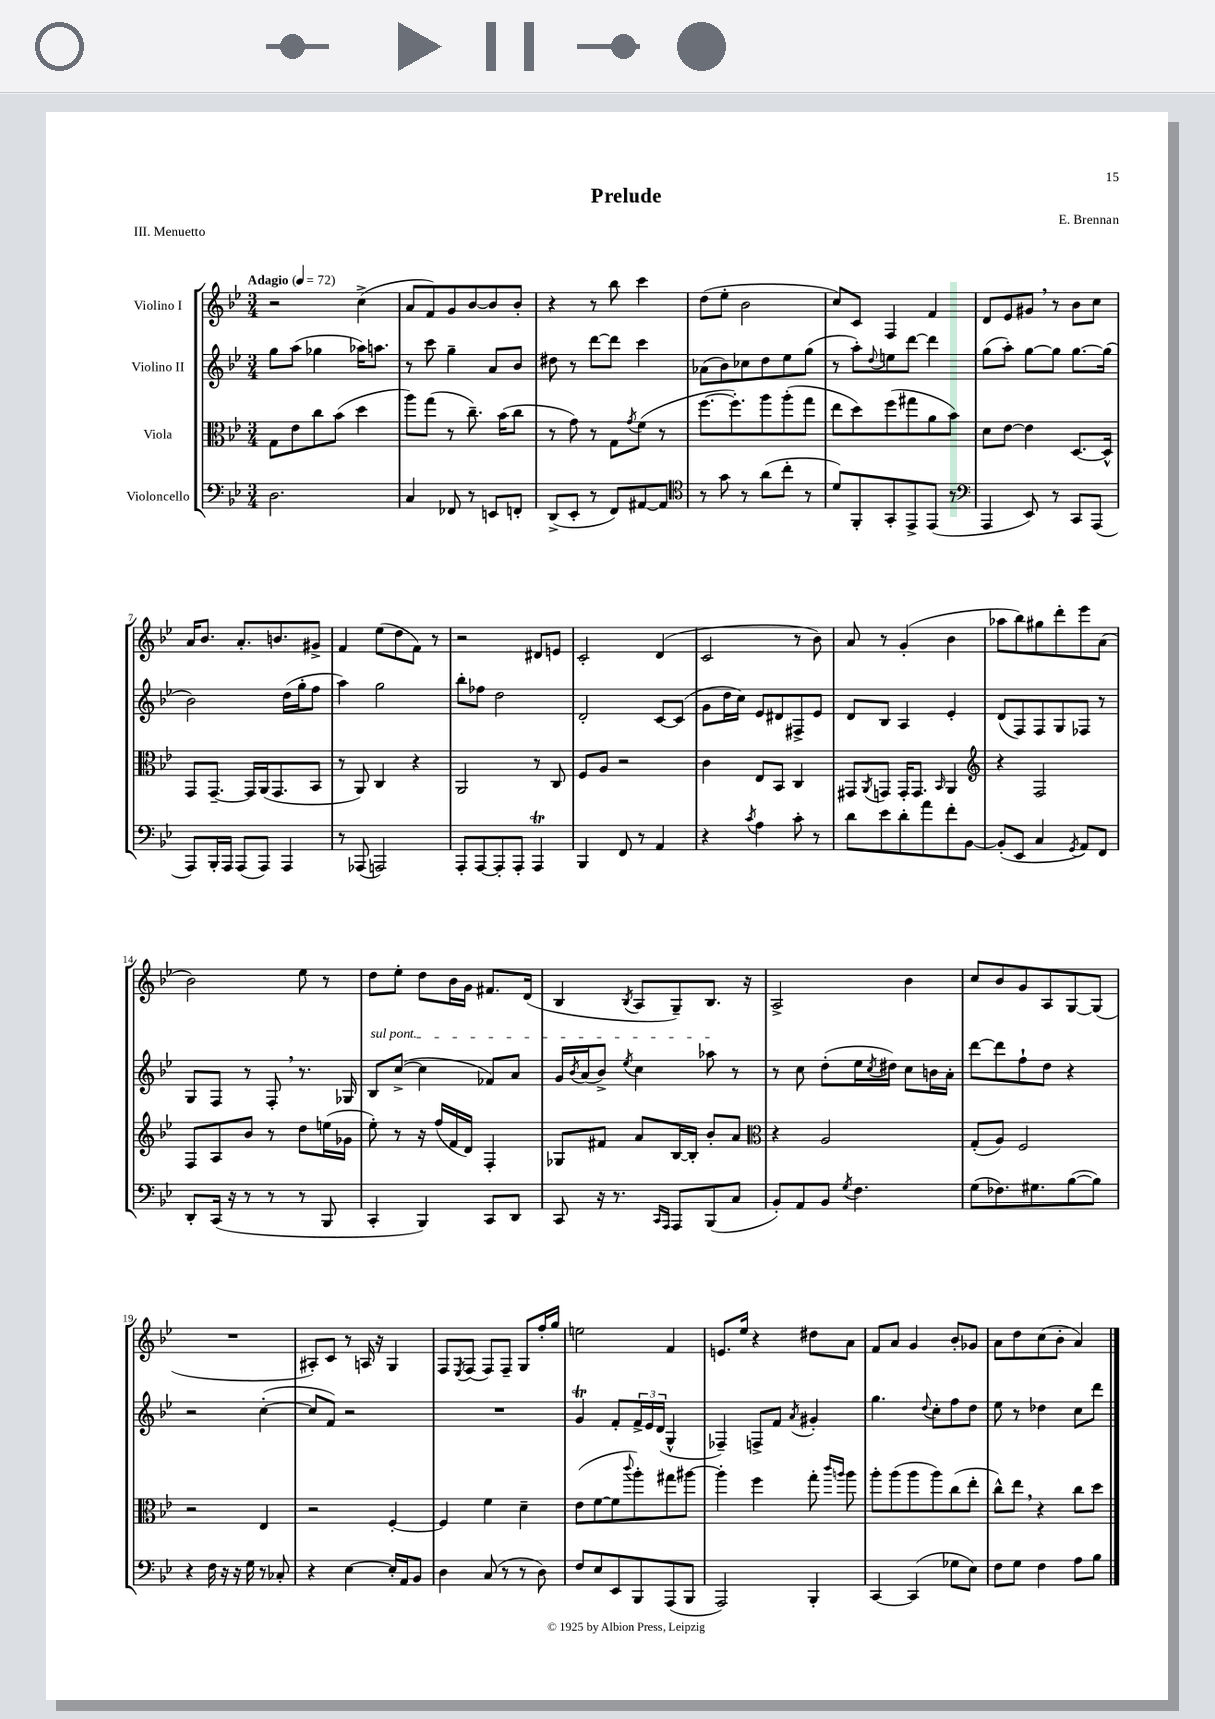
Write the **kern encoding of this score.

**kern	**kern	**kern	**kern
*part4	*part3	*part2	*part1
*staff4	*staff3	*staff2	*staff1
*I"Violoncello	*I"Viola	*I"Violino II	*I"Violino I
*clefF4	*clefC3	*clefG2	*clefG2
*k[b-e-]	*k[b-e-]	*k[b-e-]	*k[b-e-]
*M3/4	*M3/4	*M3/4	*M3/4
*MM72	*MM72	*MM72	*MM72
=1	=1	=1	=1
!	!	!	!LO:TX:a:B:t=Adagio
2.D\	8G\L	8gg\L	2r
.	8e-\	(8aa\J	.
.	8cc\	4gg-X\	.
.	(8b-\J	.	.
.	4dd\	16aa-X\KL)	(4cc^\
.	.	8.aan\J	.
=2	=2	=2	=2
4C/	8aa\L)	8r	8a/L
.	(8gg\J	8ccc\	8f/)
8FF-X/	8r	4gg~\	8g/
8r	8.cc~\)	.	[8b-/
8EEn/L	.	8a/L	8b-/]
.	(16b-\KL	.	.
8FFn'/J	8cc\J	8b-/J	8b-'/J
=3	=3	=3	=3
(8DD^/L	8r	8dd#X\	4r
8EE-'/J	8g\)	8r	.
8r	8r	[8ddd\L	8r
8FF/L)	8G\L	8ddd\J]	8bb-\
.	8qg/	.	.
[8AA#X/	(8f\J	4ccc\	4ccc\
8AA#/J]	8r	.	.
=4	=4	=4	=4
*clefC4	*	*	*
8r	[8.ff\L	(8a-X\L	(8dd\L
8g\	.	8b-\)	8ee-'\J
.	8.ff'\])	.	.
8r	.	8cc-X\	2b-\
(8a\L	8aa\	8dd\	.
8cc'\J	(8aa'\	8ee-\	.
8r	8gg\J	(8gg\J	.
=5	=5	=5	=5
8d/L)	8ee-\L	8r	8cc/L)
8FF'/	8dd\)	8aa'\L)	8c/J
.	.	8qqdd/	.
8GG'/	(8ff\	8een\	4F/
8EE-^/	8gg#X\	[8ddd\J	.
(8EE-/J	8a\	4ddd\]	4f/
8r	8b-\J)	.	.
=6	=6	=6	=6
*clefF4	*	*	*
4AAA/	8d\L	(8gg\L	8d/L
.	[8e-\J	8aa'\J)	8e-/
8EE-/)	4e-\]	[8gg\L	8g#X,/J
8r	.	8gg\J]	8r
8CC/L	[8.D/L	[8.gg\L	8b-\L
(8AAA/J	.	.	8cc\J
.	16D^^/Jk]	(16gg\Jk]	.
!!LO:LB:g=z
=7	=7	=7	=7
8AAA/L)	8GG/L	2b-\)	16a/KL
.	.	.	8.b-/J
16BBB-'/L	[8.GG~/J	.	.
16AAA/JJ	.	.	.
(8AAA/L	.	.	8.a'/L
.	16GG/LL]	.	.
8AAA/J)	(16AA/J	.	.
.	8.GG/	.	8.bn/
4AAA/	.	(16dd\LL	.
.	.	16gg'\J	.
.	8BB-/J	8ff\J	8g#X^/J
=8	=8	=8	=8
8r	8r	4aa\)	4f/
(8AAA-X/	8AA/)	.	.
2AAAn/)	4C/	2gg\	(8ee-\L
.	.	.	8dd\
.	4r	.	8f\J)
.	.	.	8r
=9	=9	=9	=9
8AAA'/L	2AA/	8bb-'\L	2r
[8AAA/	.	8ff-X\J	.
8AAA'/]	.	2dd\	.
8AAA'/J	.	.	.
4AAAt/	8r	.	8d#X/L
.	8C/	.	8en/J
=10	=10	=10	=10
4BBB-/	8F/L	2d'/	2c'/
.	8A/J	.	.
8FF/	2r	.	.
8r	.	.	.
4AA/	.	[8c/L	(4d/
.	.	(8c/J]	.
=11	=11	=11	=11
4r	4c\	8g\L	2c/
.	.	16dd\L	.
.	.	16cc\JJ)	.
8qc/	.	.	.
4A\	8E-/L	8e-/L	.
.	8BB-/J	8d#X/	.
8c'\	4C/	8F#X^/	8r
8r	.	8e-/J	8b-\)
=12	=12	=12	=12
8d\L	8GG#X/L	8d/L	8a/
.	8qAA/	.	.
8e-\	8GGn/J	8B-/J	8r
8d'\	16GG'/KL	4A/	(4g'/
.	8.GG/J	.	.
8a\	.	.	.
.	16qqBB-/	.	.
8f'\	4AA/	4e-'/	4b-\
[8BB-\J	.	.	.
=13	=13	=13	=13
*	*clefG2	*	*
(8BB-'/L]	4r	(8d/L	8aa-X\L
8EE-/J	.	8F/)	8bb-\)
4C/	2F/	8F/	8gg#X\
.	.	8G/	8ddd'\
8qGG/	.	.	.
8AA/L)	.	8F-X/J	8eee-\
8FF/J	.	8r	(8a\J
!!LO:LB:g=z
=14	=14	=14	=14
8DD'/L	8F/L	8G/L	2b-\)
(16CC/Jk	8A/	8F/J	.
16r	.	.	.
8r	8b-/J	8r	.
8r	8r	8F',/	.
8r	8dd\L	8.r	8ee-\
8BBB-/	(16een\L	.	8r
.	16g-X\JJ	16G-X/	.
=15	=15	=15	=15
!	!	!LO:TX:a:i:t=sul pont.	!
4CC'/	8ee-'\)	8B-/L	8dd\L
.	8r	([8cc^/J	8ee-'\J
4BBB-/)	16r	4cc\]	8dd\L
.	(16ff/LL	.	.
.	16f/	.	16b-\L
.	16d/JJ)	.	16g\JJ
8CC/L	4F'/	8f-X/L)	8.f#X/L
8DD/J	.	8a/J	.
.	.	.	(16d/Jk
=16	=16	=16	=16
8CC/	8G-X/L	16g/LL	4B-/
.	.	8qb-/	.
.	.	(16a/J	.
16r	8f#X/J	8b-^/J)	.
8.r	.	.	.
.	.	8qee-/	8qB-/
.	8a/L	4cc\	8A/L
16qqCC/LL	.	.	.
16qqAAA/JJ	.	.	.
8AAA/L	[16B-/L	.	8G~/)
.	16B-'/JJ]	.	.
(8BBB-/	8b-'/L	8aa-X\	8.B-/J
8C/J	8a/J	8r	.
.	.	.	16r
=17	=17	=17	=17
*	*clefC3	*	*
8BB-'/L)	4r	8r	2A^/
8AA/	.	8cc\	.
8BB-/J	2A/	(8dd'\L	.
8qG/	.	.	.
4.F\	.	16ee-\L	.
.	.	8qcc/	.
.	.	16dd#X\JJ)	.
.	.	8cc\L	4b-\
.	.	16bn\L	.
.	.	16a'\JJ	.
=18	=18	=18	=18
(8G\L	(8G'/L	[8ddd\L	8cc/L
8.F-X\)	8A/J)	8ddd\]	8b-/
.	2F/	8ff`\	8g/
8.G#X\	.	.	.
.	.	8dd\J	8A/
([8B-\	.	4r	[8G/
8B-\J])	.	.	(8G/J]
!!LO:LB:g=z
=19	=19	=19	=19
4r	2r	2r	2.r
16F\	.	.	.
16r	.	.	.
16r	.	.	.
16G\	.	.	.
8r	4E-/	([4cc'\	.
8C-X'/	.	.	.
=20	=20	=20	=20
4r	2r	8cc/L]	8A#X'/L)
.	.	8f/J)	8c/J
[4E-\	.	2r	8r
.	.	.	16An/
.	.	.	16r
16E-'/LL]	[4F'/	.	4G/
16AA/J	.	.	.
8BB-/J	.	.	.
=21	=21	=21	=21
4D\	4F/]	2.r	8F/L
.	.	.	8qE-/
.	.	.	(8F/J
(8C/	4f\	.	8F/L)
8r	.	.	8F~/J
8r	4d~\	.	8G/L
8D\)	.	.	16ff'/L
.	.	.	16gg/JJ
=22	=22	=22	=22
8F/L	(8e-\L	4gT/	2een\
8E-/	[8f\	.	.
8EE-/	8f\]	8f'/L	.
.	8qqccc/	.	.
8BBB-/	8aa'\)	24f^/L	.
.	.	24e-/	.
.	.	(24d/JJ	.
(8AAA/	8gg#X\	4G^^/	4f/
8BBB-/J	[8aa#X\J	.	.
=23	=23	=23	=23
2AAA/)	4aa#'\]	4F-X~/)	8.en/L
.	.	.	16ee-/Jk
.	4ff\	8Fn^/L	4r
.	.	8f/J	.
.	.	8qa/	.
4BBB-'/	8gg'\	4g#X'/	8dd#X\L
.	16qqccc/LL	.	.
.	16qqaan/JJ	.	.
.	8aa\	.	8a\J
=24	=24	=24	=24
[4CC/	8aa'\L	4.gg\	8f/L
.	(8aa\	.	8a/J
(4CC/]	8aa\	.	4g/
.	.	8qqdd/	.
.	8aa\)	8cc'\L	.
8G-X\L	(8cc\	8ff\	8b-'/L
8E-\J)	8ee-'\J	8dd\J	8g-X/J
=25	=25	=25	=25
8F\L	8cc^^\L)	8ee-\	8a\L
8G\J	8ee-,\J	8r	8dd\
4F\	4r	4dd-X\	(8cc\
.	.	.	8b-'\J
8A\L	8cc\L	8cc\L	4a/)
8B-\J	8dd\J	8ddd\J	.
==	==	==	==
*-	*-	*-	*-
